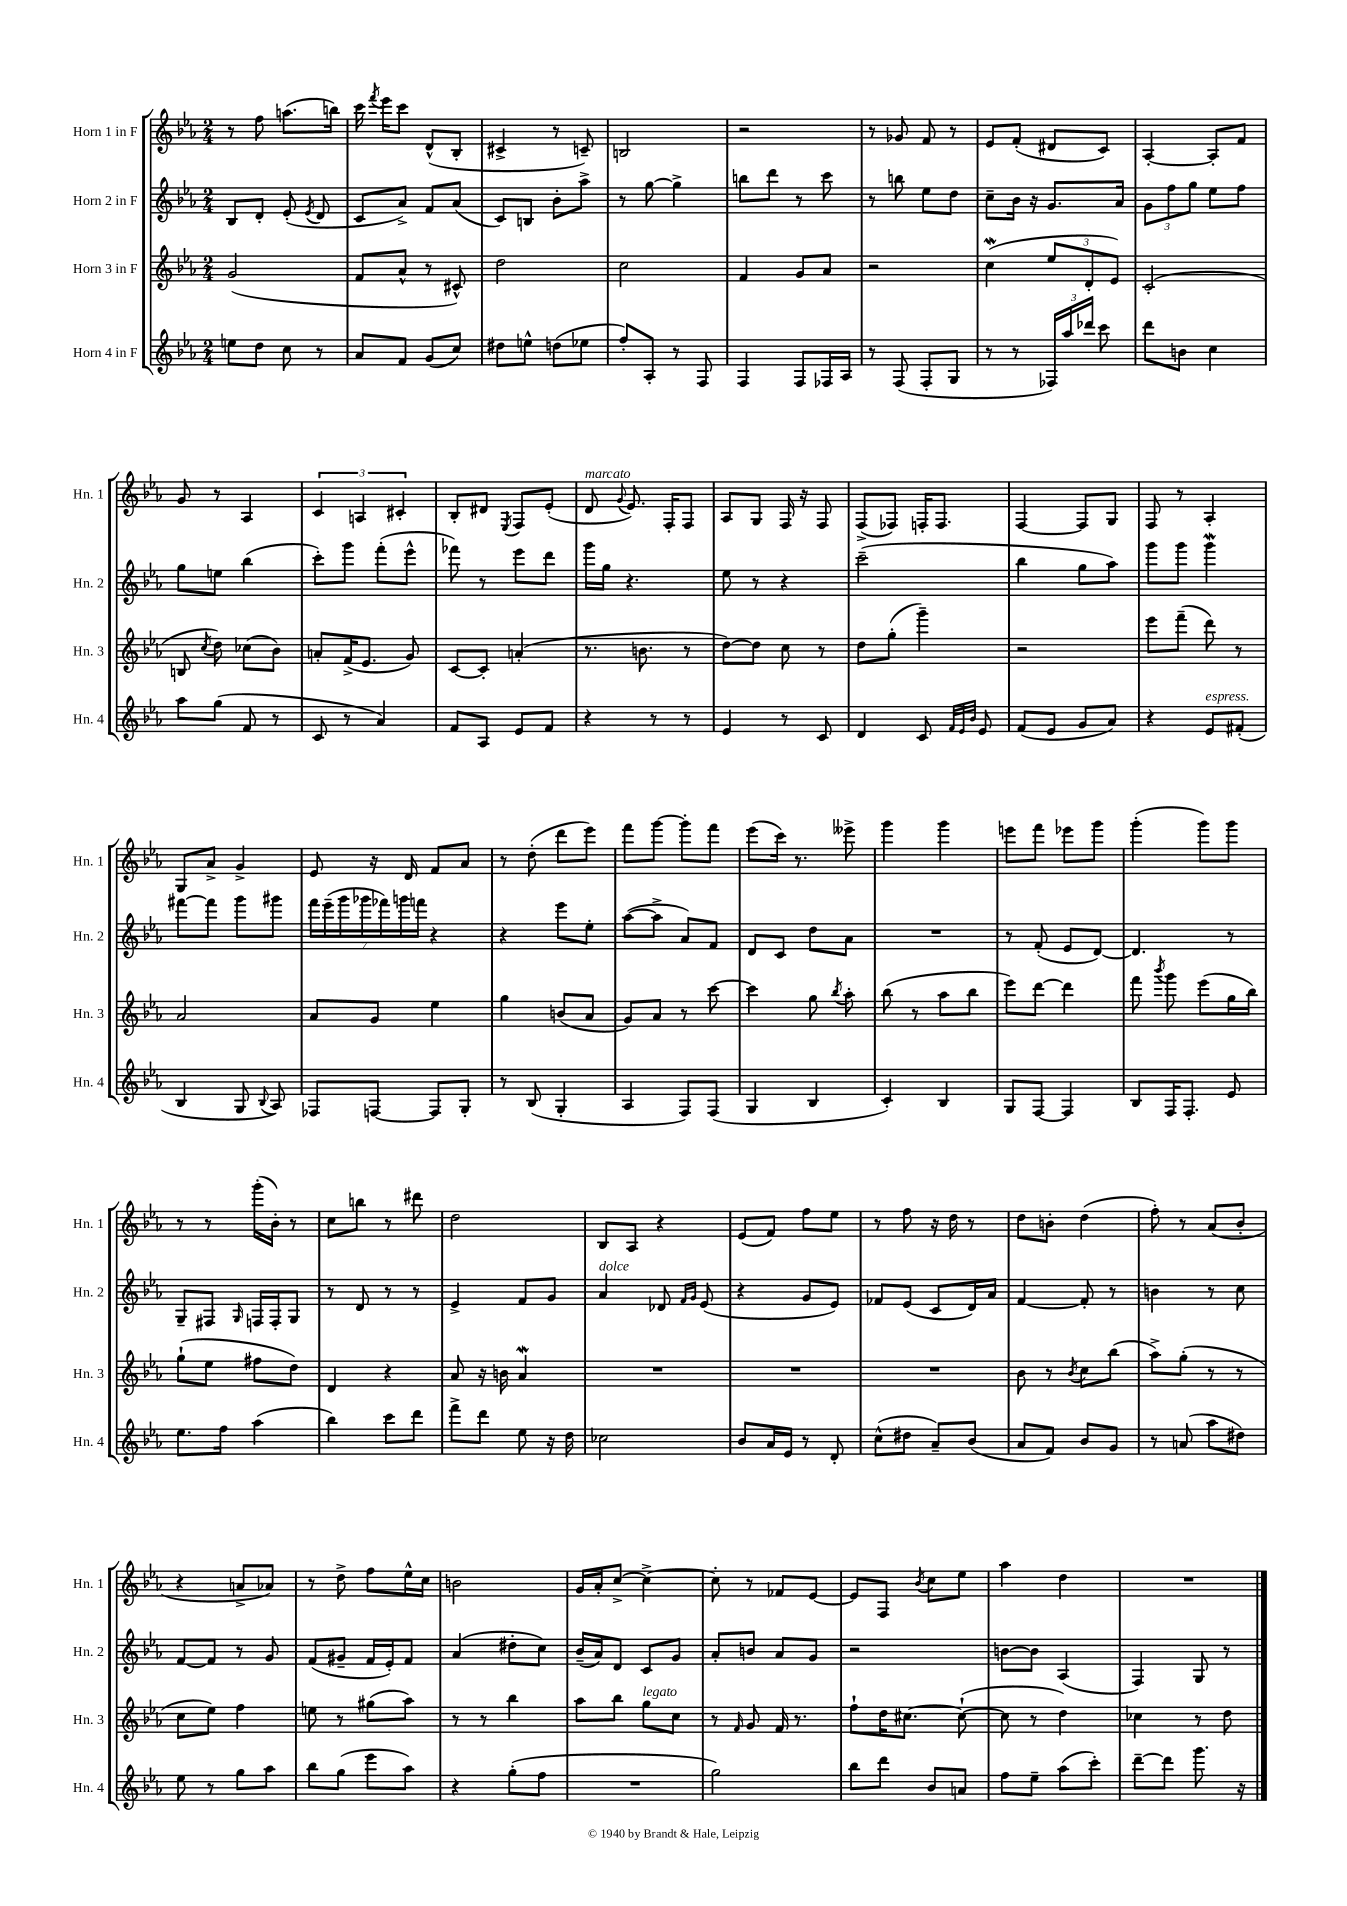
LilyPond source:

<<
\new StaffGroup <<
\new Staff = "s0" \with { instrumentName = "Horn 1 in F" shortInstrumentName = "Hn. 1" } {
    \clef treble \key ees \major \numericTimeSignature \time 2/4
    \autoBeamOff r8 f''8 a''8.[( b''16]) |
    c'''16 \acciaccatura { f'''8 } ees'''16[ c'''8] d'8[-^( bes8]-. |
    cis'4-> r8 c'8--) |
    b2 |
    r2 |
    r8 ges'8 f'8 r8 |
    ees'8[ f'8]-.( dis'8[ c'8]) |
    aes4~-. aes8[-. f'8] |
    g'8 r8 aes4 |
    \tuplet 3/2 { c'4 a4 cis'4-. } |
    bes8[-. dis'8] \acciaccatura { ees8 } f8[ ees'8]-.( |
    d'8^\markup { \italic "marcato" } \appoggiatura { g'8 } ees'8.) f16[-. f8] |
    aes8[ g8] f16 r16 f8 |
    f8[->( fes8]) f16[-. f8.] |
    f4~ f8[ g8] |
    f8 r8 aes4-. |
    g8[ aes'8]-> g'4-> |
    ees'8 r16 d'16 f'8[ aes'8] |
    r8 d''8-.( d'''8[ ees'''8]) |
    f'''8[ g'''8]~ g'''8[-. f'''8] |
    ees'''8[( c'''16]) r8. eeses'''8-> |
    g'''4 g'''4 |
    e'''8[ f'''8] ees'''8[ g'''8] |
    g'''4-.( g'''8[) g'''8] |
    r8 r8 g'''16[-.( bes'16]-.) r8 |
    c''8[ b''8] r8 dis'''8 |
    d''2 |
    bes8[ aes8] r4 |
    ees'8[( f'8]) f''8[ ees''8] |
    r8 f''8 r16 d''16 r8 |
    d''8[ b'8]-. d''4( |
    f''8-.) r8 aes'8[( bes'8]-. |
    r4 a'8[-> aes'8]) |
    r8 d''8-> f''8[ ees''16-^ c''16] |
    b'2 |
    g'16[ aes'16-. c''8]~-> c''4~-> |
    c''8-. r8 fes'8[ ees'8]~ |
    ees'8[ f8] \acciaccatura { bes'8 } c''8[ ees''8] |
    aes''4 d''4 |
    R2 \bar "|." |
}
\new Staff = "s1" \with { instrumentName = "Horn 2 in F" shortInstrumentName = "Hn. 2" } {
    \clef treble \key ees \major \numericTimeSignature \time 2/4
    \autoBeamOff bes8[ d'8]-. ees'8-.( \acciaccatura { ees'8 } d'8 |
    c'8[ aes'8]->) f'8[ aes'8]( |
    c'8[) b8] bes'8[-. aes''8]-> |
    r8 g''8~ g''4-> |
    b''8[ d'''8] r8 c'''8 |
    r8 b''8 ees''8[ d''8] |
    c''8[-- bes'16] r16 g'8.[ aes'16] |
    \tuplet 3/2 { g'8[ f''8 g''8] } ees''8[ f''8] |
    g''8[ e''8] bes''4( |
    c'''8[-.) g'''8] f'''8[-.( ees'''8]-^ |
    fes'''8) r8 ees'''8[ d'''8] |
    g'''16[ g''16] r4. |
    ees''8 r8 r4 |
    c'''2--( |
    bes''4 g''8[ aes''8]) |
    g'''8[ g'''8] g'''4\mordent |
    fis'''8[~ fis'''8] g'''8[ gis'''8] |
    \tuplet 7/4 { f'''16[ ees'''16--( g'''16 ges'''16 fes'''16) g'''16 f'''16] } r4 |
    r4 ees'''8[ ees''8]-. |
    aes''8[~( aes''8]-> aes'8[) f'8] |
    d'8[ c'8] d''8[ aes'8] |
    R2 |
    r8 f'8-.( ees'8[ d'8]~) |
    d'4. r8 |
    g8[-- fis8] \grace { g16 } f16[ f16-. g8] |
    r8 d'8 r8 r8 |
    ees'4-> f'8[ g'8] |
    aes'4^\markup { \italic "dolce" } des'8 \grace { f'16[ g'16] } ees'8( |
    r4 g'8[ ees'8]) |
    fes'8[ ees'8]( c'8[ d'16) aes'16] |
    f'4~ f'8-. r8 |
    b'4 r8 c''8 |
    f'8[~ f'8] r8 g'8 |
    f'8[( gis'8]-- f'16[ ees'16-.) f'8] |
    aes'4( dis''8[-. c''8]) |
    bes'16[--( aes'16) d'8] c'8[ g'8] |
    aes'8[-. b'8] aes'8[ g'8] |
    r2 |
    b'8[~ b'8] aes4( |
    f4) g8 r8 \bar "|." |
}
\new Staff = "s2" \with { instrumentName = "Horn 3 in F" shortInstrumentName = "Hn. 3" } {
    \clef treble \key ees \major \numericTimeSignature \time 2/4
    \autoBeamOff g'2( |
    f'8[ aes'8]-^ r8 cis'8-^) |
    d''2 |
    c''2 |
    f'4 g'8[ aes'8] |
    r2 |
    c''4\mordent( \tuplet 3/2 { ees''8[ d'8-. ees'8]) } |
    c'2-.( |
    b8 \acciaccatura { c''8 } d''8) ces''8[( bes'8]) |
    a'8[-. f'16->( ees'8.] g'8) |
    c'8[~ c'8]-. a'4-.( |
    r8. b'8. r8 |
    d''8[~) d''8] c''8 r8 |
    d''8[ g''8]-.( g'''4--) |
    r2 |
    ees'''8[ f'''8]--( d'''8) r8 |
    aes'2 |
    aes'8[ g'8] ees''4 |
    g''4 b'8[( aes'8] |
    g'8[) aes'8] r8 c'''8~ |
    c'''4 g''8 \acciaccatura { bes''8 } aes''8-. |
    bes''8( r8 aes''8[ bes''8] |
    ees'''8[) d'''8]~ d'''4 |
    f'''8 \acciaccatura { bes'''8 } g'''8 ees'''8[( g''16 bes''16]) |
    g''8[-!( ees''8] fis''8[ d''8]) |
    d'4 r4 |
    aes'8 r16 b'16 aes'4\mordent |
    R2 |
    R2 |
    R2 |
    bes'8 r8 \acciaccatura { bes'8 } c''8[ bes''8]( |
    aes''8[->) g''8]-.( r8 r8 |
    c''8[ ees''8]) f''4 |
    e''8 r8 gis''8[( aes''8]) |
    r8 r8 bes''4 |
    aes''8[ bes''8] g''8[^\markup { \italic "legato" } c''8] |
    r8 \grace { f'16 } g'8 f'16 r8. |
    f''8[-! d''16 cis''8.]~ cis''8~-!( |
    cis''8 r8 d''4) |
    ces''4 r8 d''8 \bar "|." |
}
\new Staff = "s3" \with { instrumentName = "Horn 4 in F" shortInstrumentName = "Hn. 4" } {
    \clef treble \key ees \major \numericTimeSignature \time 2/4
    \autoBeamOff e''8[ d''8] c''8 r8 |
    aes'8[ f'8] g'8[( c''8]) |
    dis''8[ e''8]-^ d''8[( ees''8] |
    f''8[-.) aes8]-. r8 f8 |
    f4 f8[ fes16 aes16] |
    r8 f8( f8[-. g8] |
    r8 r8 \tuplet 3/2 { fes16[) aes''16 des'''16] } c'''8 |
    d'''8[ b'8] c''4 |
    aes''8[ g''8]( f'8 r8 |
    c'8 r8 aes'4) |
    f'8[ aes8] ees'8[ f'8] |
    r4 r8 r8 |
    ees'4 r8 c'8 |
    d'4 c'8 \grace { f'32[ ees'32 bes'32] } ees'8 |
    f'8[( ees'8] g'8[ aes'8]) |
    r4 ees'8[^\markup { \italic "espress." } fis'8]-.( |
    bes4 g8 \appoggiatura { bes8 } aes8) |
    fes8[ f8]~ f8[ g8]-. |
    r8 bes8( g4-. |
    aes4 f8[) f8]( |
    g4 bes4 |
    c'4-.) bes4 |
    g8[ f8]~ f4 |
    bes8[ f16 f8.]-. ees'8 |
    ees''8.[ f''16] aes''4( |
    bes''4) c'''8[ d'''8] |
    f'''8[-> d'''8] ees''8 r16 d''16 |
    ces''2 |
    bes'8[ aes'16 ees'16] r8 d'8-. |
    c''8[-^( dis''8] aes'8[--) bes'8]( |
    aes'8[ f'8]) bes'8[ g'8] |
    r8 a'8( aes''8[ dis''8]) |
    ees''8 r8 g''8[ aes''8] |
    bes''8[ g''8]( ees'''8[ aes''8]) |
    r4 g''8[-.( f''8] |
    R2 |
    g''2) |
    bes''8[ d'''8] bes'8[ a'8] |
    f''8[ ees''8]-- aes''8[( c'''8]-.) |
    d'''8[~-- d'''8] g'''8. r16 \bar "|." |
}
>>
>>
\layout { \context { \Score \remove "Bar_number_engraver" } }
